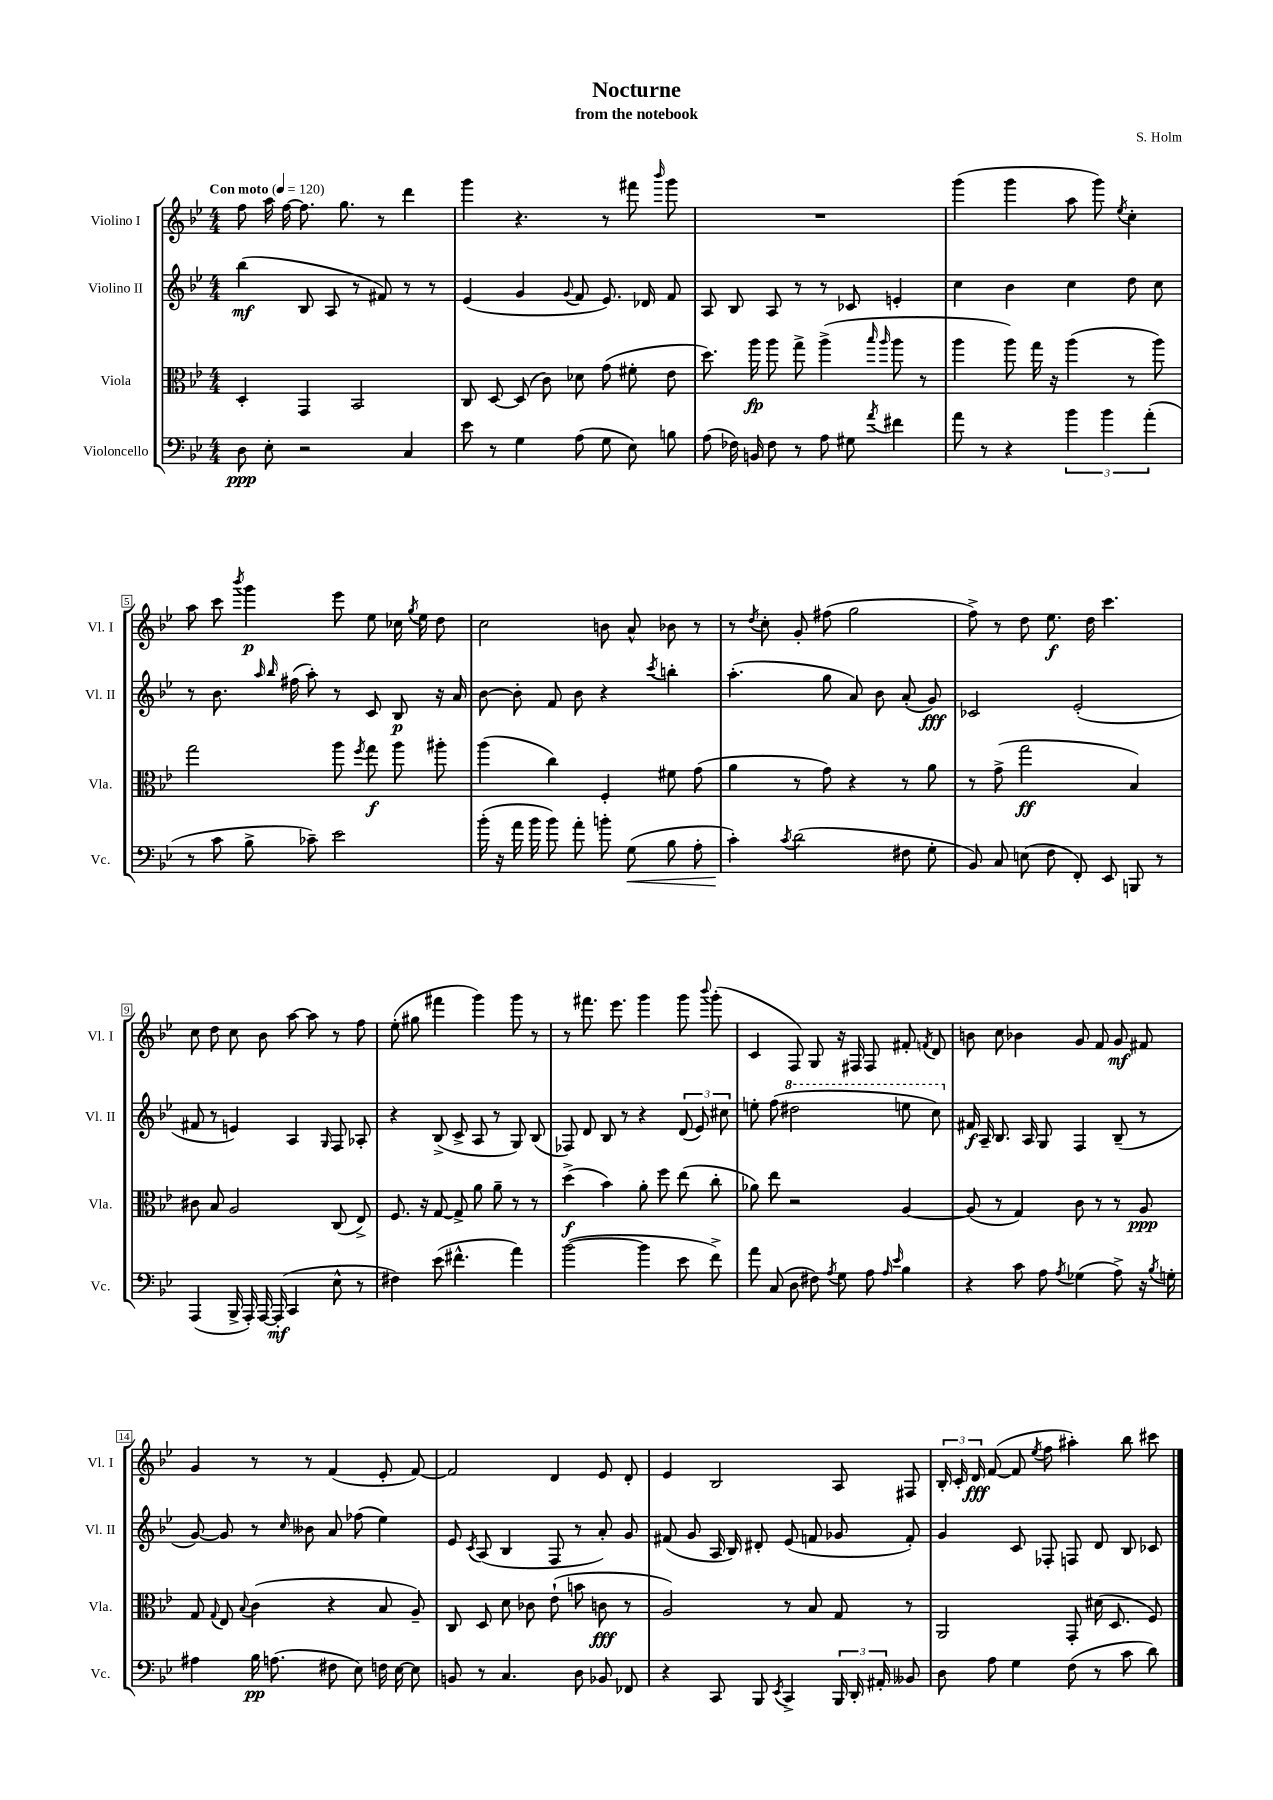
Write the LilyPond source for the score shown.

\header { title = "Nocturne" composer = "S. Holm" subtitle = "from the notebook" }
<<
\new StaffGroup <<
\new Staff = "s0" \with { instrumentName = "Violino I" shortInstrumentName = "Vl. I" } {
    \clef treble \key bes \major \numericTimeSignature \time 4/4 \tempo "Con moto" 4 = 120
    \autoBeamOff f''8 a''16 f''16~ f''8. g''8. r8 d'''4 |
    g'''4 r4. r8 fis'''8 \grace { bes'''16 } g'''8 |
    R1 |
    g'''4( g'''4 a''8 g'''8) \acciaccatura { ees''8 } c''4-. |
    a''8 c'''8 \acciaccatura { bes'''8 } g'''4\p ees'''8 ees''8 ces''16 \acciaccatura { g''8 } ees''16 d''8 |
    c''2 b'8 a'8-^ bes'8 r8 |
    r8 \acciaccatura { d''8 } c''8-. g'8-. fis''8( g''2 |
    f''8->) r8 d''8 ees''8.\f d''16 c'''4. |
    c''8 d''8 c''8 bes'8 a''8~ a''8 r8 f''8 |
    ees''8-.( gis''8 fis'''4 g'''4) g'''8 r8 |
    r8 fis'''8. ees'''8. g'''4 g'''8 \appoggiatura { bes'''8 } g'''8-.( |
    c'4 f8) g8 r16 fis16 fis8 fis'8-. \acciaccatura { f'8 } d'8 |
    b'8 c''8 bes'4 g'8 f'8 g'8\mf fis'8 |
    g'4 r8 r8 f'4( ees'8-. f'8~) |
    f'2 d'4 ees'8 d'8-. |
    ees'4 bes2 a8 fis8 |
    \tuplet 3/2 { bes16-. c'16-. d'16\fff } f'8~( f'8 \acciaccatura { ees''8 } f''8 ais''4-.) bes''8 cis'''8 \bar "|." |
}
\new Staff = "s1" \with { instrumentName = "Violino II" shortInstrumentName = "Vl. II" } {
    \clef treble \key bes \major \numericTimeSignature \time 4/4
    \autoBeamOff bes''4\mf( bes8 a8 r8 fis'8) r8 r8 |
    ees'4( g'4 \appoggiatura { g'8 } f'8 ees'8.) des'16 f'8 |
    a8 bes8 a8 r8 r8 ces'8 e'4-. |
    c''4 bes'4 c''4 d''8 c''8 |
    r8 bes'8. \grace { a''16 bes''16 } fis''16( a''8-.) r8 c'8 bes8\p r16 a'16 |
    bes'8~ bes'8-. f'8 bes'8 r4 \acciaccatura { c'''8 } b''4-. |
    a''4.-.( g''8 a'8) bes'8 a'8-.( g'8\fff) |
    ces'2 ees'2-.( |
    fis'8 r8 e'4) a4 \grace { g16 } f8 aes8-. |
    r4 bes8->( c'8-> a8 r8 g8) bes8( |
    fes8) d'8 bes8 r8 r4 \tuplet 3/2 { d'8( ees'8) cis''8 } |
    e''8-. f''8( \ottava #1 dis'''2 e'''8 c'''8) \ottava #0 |
    fis'16\f a16-- bes8. a16 g8 f4 bes8--( r8 |
    g'8~) g'8 r8 \grace { c''16 } beses'8 a'8 fes''8( ees''4) |
    ees'8 \acciaccatura { c'8 } a8( bes4 f8 r8 a'8-.) g'8 |
    fis'8( g'8 a16 bes16) dis'8-. ees'8( f'8 ges'8 f'8-.) |
    g'4 c'8 fes8-. f8 d'8 bes8 ces'8 \bar "|." |
}
\new Staff = "s2" \with { instrumentName = "Viola" shortInstrumentName = "Vla." } {
    \clef alto \key bes \major \numericTimeSignature \time 4/4
    \autoBeamOff d4-. g,4 bes,2 |
    c8 d8~ d8( c'8) des'8 g'8( fis'8-. ees'8 |
    d''8.) a''16\fp a''8 g''8-> a''4->( \grace { bes''16 a''16 } a''8 r8 |
    a''4 a''8) g''16 r16 a''4( r8 a''8) |
    g''2 a''8 \acciaccatura { f''8 } g''8\f a''8 ais''8-. |
    a''4( c''4) f4-. fis'8 g'8( |
    a'4 r8 g'8) r4 r8 a'8 |
    r8 g'8->( g''2\ff bes4) |
    cis'8 bes8 a2 c8( ees8->) |
    f8. r16 g8~ g8-> a'8 a'8-- r8 r8 |
    d''4->\f( bes'4) a'8-. f''8 ees''8( c''8-. |
    aes'8) ees''8 r2 a4~ |
    a8( r8 g4) c'8 r8 r8 a8\ppp |
    g8 \appoggiatura { g8 } ees8 \appoggiatura { bes8 } c'4( r4 bes8 a8--) |
    c8 d8 d'8 ces'8 ees'8-!( b'8 c'8\fff r8 |
    a2) r8 bes8 g8 r8 |
    a,2 g,8-. dis'16( d8. f8) \bar "|." |
}
\new Staff = "s3" \with { instrumentName = "Violoncello" shortInstrumentName = "Vc." } {
    \clef bass \key bes \major \numericTimeSignature \time 4/4
    \autoBeamOff d8\ppp ees8-. r2 c4 |
    ees'8 r8 g4 a8( g8 ees8) b8 |
    a8( fes16) b,16 fes8 r8 a8 gis8 \acciaccatura { a'8 } fis'4 |
    a'8 r8 r4 \tuplet 3/2 { bes'4 bes'4 a'4-.( } |
    r8 c'8 bes8-> ces'8--) ees'2 |
    bes'16-.( r16 a'16 bes'16 bes'8) a'8-. b'8-. g8\<( bes8 a8-. |
    c'4-.\!) \acciaccatura { c'8 } d'2( fis8 g8-. |
    bes,8) c8 e8( f8 f,8-.) ees,8 b,,8 r8 |
    a,,4( bes,,16-> a,,16-.) a,,16~ a,,16-.\mf( c,4 ees8-^ r8 |
    fis4) ees'8( fis'4.-^ a'4) |
    bes'2~( bes'4 ees'8 f'8->) |
    a'8 c8( d8 fis8) \acciaccatura { a8 } g8 a8 \grace { a16 ees'16 } bes4 |
    r4 c'8 a8 \acciaccatura { a8 } ges4( a8->) r16 \acciaccatura { bes8 } g16-. |
    ais4 bes16\pp a8.( fis8 ees8) f16 ees16~ ees8 |
    b,8 r8 c4. d8 bes,8 fes,8 |
    r4 c,8 bes,,8 \acciaccatura { ees,8 } c,4-> \tuplet 3/2 { bes,,16 d,16-. ais,16-. } beses,8 |
    d8 a8 g4 f8( r8 c'8 d'8) \bar "|." |
}
>>
>>
\layout { \context { \Score \override BarNumber.stencil = #(make-stencil-boxer 0.1 0.3 ly:text-interface::print) } }
